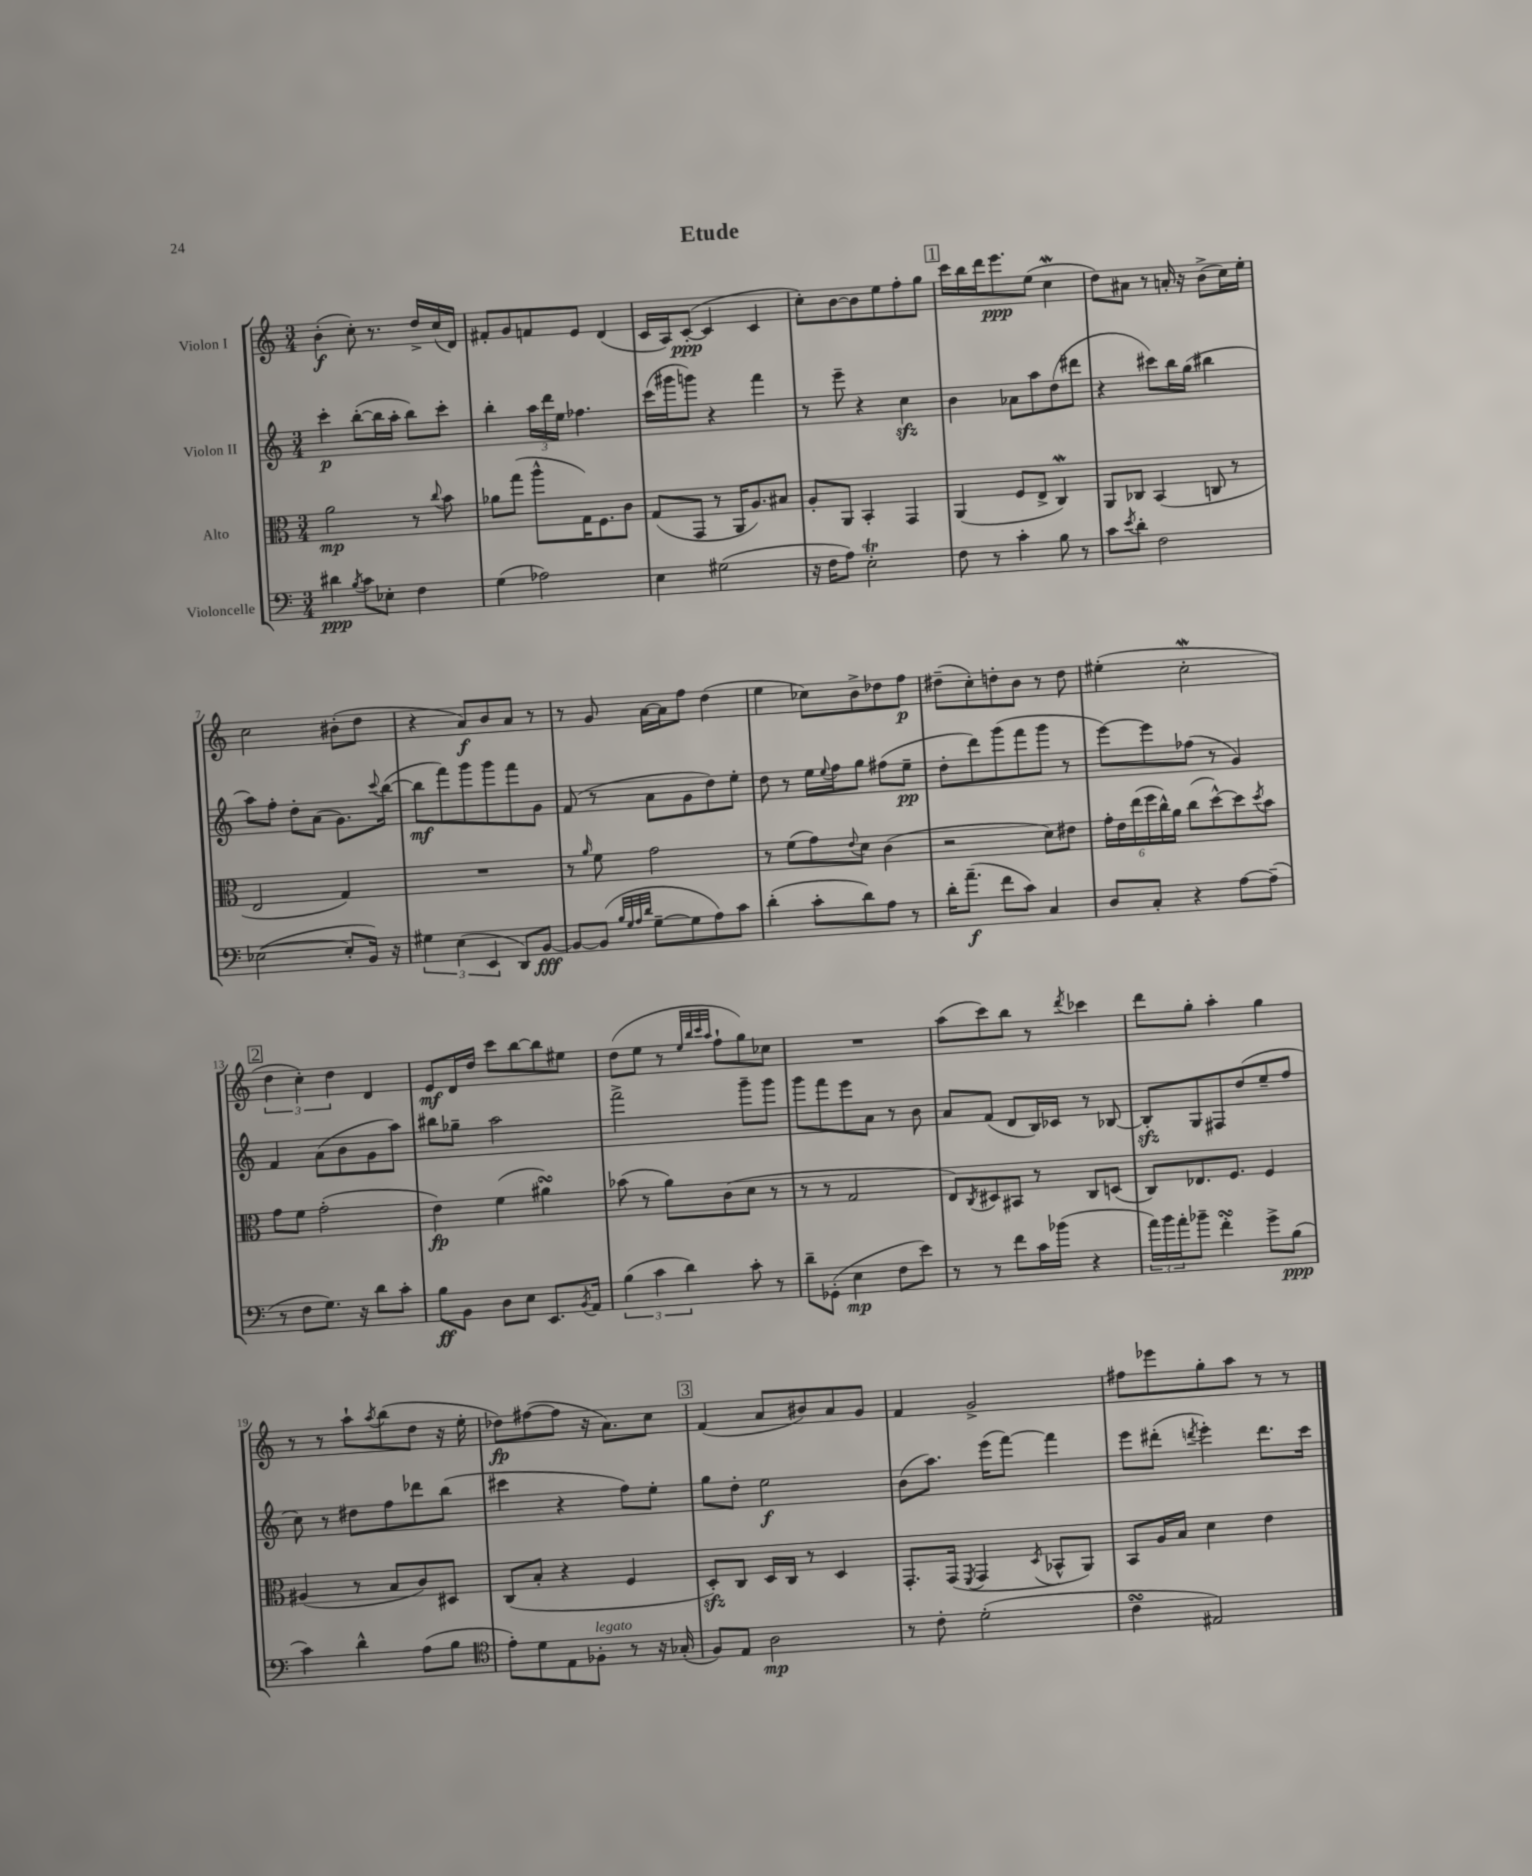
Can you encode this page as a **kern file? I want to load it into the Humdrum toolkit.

**kern	**dynam	**kern	**dynam	**kern	**dynam	**kern	**dynam
*part4	*part4	*part3	*part3	*part2	*part2	*part1	*part1
*staff4	*staff4	*staff3	*staff3	*staff2	*staff2	*staff1	*staff1
*I"Violoncelle	*	*I"Alto	*	*I"Violon II	*	*I"Violon I	*
*clefF4	*	*clefC3	*	*clefG2	*	*clefG2	*
*k[]	*	*k[]	*	*k[]	*	*k[]	*
*M3/4	*	*M3/4	*	*M3/4	*	*M3/4	*
=1	=1	=1	=1	=1	=1	=1	=1
4d#X\	ppp	2a\	mp	4ccc'\	p	(4b'\	f
8qB/	.	.	.	.	.	.	.
8c\L	.	.	.	([8bb'\L	.	8cc'\)	.
8E-X'\J	.	.	.	16bb\L]	.	8.r	.
.	.	.	.	16aa'\JJ	.	.	.
4F\	.	8r	.	8bb\L)	.	.	.
.	.	.	.	.	.	16dd^/LL	.
.	.	8qqcc/	.	.	.	.	.
.	.	8b\	.	8ccc'\J	.	(16cc/	.
.	.	.	.	.	.	16d/JJ)	.
=2	=2	=2	=2	=2	=2	=2	=2
(4G\	.	8a-X\L	.	4bb'\	.	8f#X'/L	.
.	.	(8gg\J	.	.	.	8g/	.
2A-X\)	.	8aa^^\L	.	24aa\LL	.	8fn/	.
.	.	.	.	24ddd\	.	.	.
.	.	.	.	24ee\JJ	.	.	.
.	.	16G\K)	.	4.ff-X\	.	8e/J	.
.	.	8.F\	.	.	.	.	.
.	.	.	.	.	.	(4d/	.
.	.	8c\J	.	.	.	.	.
=3	=3	=3	=3	=3	=3	=3	=3
4E\	.	(8G/L	.	(16ccc\LL	.	16c/LL	.
.	.	.	.	16ggg#X\J	.	16A/J)	.
.	.	8GG/J	.	8gggn\J)	.	([8c'/J	ppp
(2G#X\	.	8r	.	4r	.	4c/]	.
.	.	16AA/KL	.	.	.	.	.
.	.	8.A/)	.	.	.	.	.
.	.	.	.	4fff\	.	4c/	.
.	.	8B#X/J	.	.	.	.	.
=4	=4	=4	=4	=4	=4	=4	=4
16r	.	8A'/L	.	8r	.	8cc'\L)	.
16F\KL	.	.	.	.	.	.	.
8A\J)	.	8AA/J	.	8eee~\	.	[8b\	.
2Et'\	.	4BB'/	.	4r	.	8b\]	.
.	.	.	.	.	.	8ee\	.
.	.	4GG/	.	4cczz\	.	8ff'\	.
.	.	.	.	.	.	8gg\J	.
!!LO:REH:place=s1:t=1
=5	=5	=5	=5	=5	=5	=5	=5
8F\	.	(4AA/	.	4b\	.	16ccc\LL	.
.	.	.	.	.	.	16bb\	.
8r	.	.	.	.	.	16ddd\J	.
.	.	.	.	.	.	8.eee\	ppp
4c'\	.	8F/L	.	8a-X\L	.	.	.
.	.	8E^/J	.	8aa\	.	(8ee\J	.
8B\	.	4Cw/)	.	(8dd\	.	4ccw\	.
8r	.	.	.	8ddd#X\J	.	.	.
=6	=6	=6	=6	=6	=6	=6	=6
8c\L	.	8AA/L	.	4r	.	8dd\L)	.
8qe/	.	.	.	.	.	.	.
8d'\J	.	8C-X/J	.	.	.	8a#X\J	.
2F\	.	(4BB/	.	8ccc#X\L)	.	8r	.
.	.	.	.	16bb\L	.	16an'/	.
.	.	.	.	(16gg\JJ	.	16r	.
.	.	8Cn/	.	4bb#X\	.	(8b^\L	.
.	.	8r	.	.	.	16cc\L)	.
.	.	.	.	.	.	16ee'\JJ	.
!!LO:LB:g=z
=7	=7	=7	=7	=7	=7	=7	=7
([2E-X\	.	2E/	.	8aa\L)	.	2cc\	.
.	.	.	.	8ff'\J	.	.	.
.	.	.	.	8dd'\L	.	.	.
.	.	.	.	(8a\J	.	.	.
8E-'/L]	.	4G/)	.	8.g\L)	.	(8b#X'\L	.
16BB/Jk)	.	.	.	.	.	8dd\J	.
.	.	.	.	8qqccc/	.	.	.
16r	.	.	.	([16bb\Jk	.	.	.
=8	=8	=8	=8	=8	=8	=8	=8
6G#X\	.	2.r	.	8bb\L]	mf	4r	.
.	.	.	.	8fff\)	.	.	.
(6E\	.	.	.	.	.	.	.
.	.	.	.	8ggg\	.	8a/L)	f
6EE/	.	.	.	.	.	.	.
.	.	.	.	8ggg\	.	8b/	.
8DD/L)	.	.	.	8fff\	.	8a/J	.
[8BB/J	fff	.	.	8g\J	.	8r	.
=9	=9	=9	=9	=9	=9	=9	=9
8BB/L_	.	8r	.	(8f/	.	8r	.
.	.	16qqa/	.	.	.	.	.
(8BB/J]	.	8f\	.	8r	.	8g/	.
32qqB/LLL	.	.	.	.	.	.	.
32qqG/	.	.	.	.	.	.	.
32qqA/	.	.	.	.	.	.	.
32qqd/JJJ	.	.	.	.	.	.	.
[8G~\L	.	2g\	.	8a\L	.	[16a\LL	.
.	.	.	.	.	.	16a\J]	.
8G\]	.	.	.	8g\	.	8ff\J	.
8A\)	.	.	.	8dd\)	.	(4dd\	.
8c\J	.	.	.	8ee'\J	.	.	.
=10	=10	=10	=10	=10	=10	=10	=10
(4d'\	.	8r	.	8dd\	.	4ee\	.
.	.	(8f\L	.	8r	.	.	.
8c'\L	.	8g\)	.	16ee\LL	.	8cc-X\L)	.
.	.	.	.	8qqee/	.	.	.
.	.	.	.	16ff\J	.	.	.
.	.	8qqe/	.	.	.	.	.
8d\)	.	8d\J	.	8gg\J	.	8b^\	.
8A\J	.	(4c\	.	(8ff#X\L	.	8dd-X\	.
8r	.	.	.	8ee~\J	pp	8ff\J	p
=11	=11	=11	=11	=11	=11	=11	=11
16d'\KL	.	2r	.	8dd'\L	.	(8dd#X~\L	.
(8.a~\J	f	.	.	.	.	.	.
.	.	.	.	8ddd\)	.	8cc'\)	.
8f\L	.	.	.	(8ggg\	.	8ddn'\	.
8c\J)	.	.	.	8fff\	.	8b\J	.
4C/	.	8d\L)	.	8ggg\J	.	8r	.
.	.	8e#X\J	.	8r	.	8dd\	.
=12	=12	=12	=12	=12	=12	=12	=12
8D/L	.	24g'\LL	.	[8eee\L)	.	(4ee#X'\	.
.	.	24e\	.	.	.	.	.
.	.	(24ee\	.	.	.	.	.
8C'/J	.	24ff\	.	8eee\]	.	.	.
.	.	24cc^^\)	.	.	.	.	.
.	.	24a\JJ	.	.	.	.	.
4r	.	(8cc\L	.	(8ff-X\J	.	2ccw'\	.
.	.	[8dd^^\)	.	8r	.	.	.
[8A\L	.	8dd\]	.	4g/)	.	.	.
.	.	8qdd/	.	.	.	.	.
(8A~\J]	.	8b\J	.	.	.	.	.
!!LO:LB:g=z
!!LO:REH:place=s1:t=2
=13	=13	=13	=13	=13	=13	=13	=13
8r	.	8g\L	.	4f/	.	6dd\	.
8F\L	.	8f\J	.	.	.	.	.
.	.	.	.	.	.	6cc'\)	.
8.G\J)	.	(2g'\	.	(8a\L	.	.	.
.	.	.	.	.	.	6dd\	.
.	.	.	.	8b\	.	.	.
16r	.	.	.	.	.	.	.
8d\L	.	.	.	8g\	.	4d/	.
8c'\J	.	.	.	8aa\J)	.	.	.
=14	=14	=14	=14	=14	=14	=14	=14
8B\L	ff	4e\)	fp	8bb#X\L	.	8e/L	mf
8BB\J	.	.	.	8gg-X~\J	.	16d/L	.
.	.	.	.	.	.	16dd/JJ	.
8D\L	.	(4f\	.	2aa\	.	8ccc\L	.
8E\J	.	.	.	.	.	[8bb\	.
8.EE/L	.	4a#XsSsS\)	.	.	.	8bb\]	.
.	.	.	.	.	.	8ee#X\J	.
8qBB/	.	.	.	.	.	.	.
16AA/Jk	.	.	.	.	.	.	.
=15	=15	=15	=15	=15	=15	=15	=15
(6B\	.	(8b-X\	.	2fff^\	.	(8dd\L	.
.	.	8r	.	.	.	8ee\J	.
6c\	.	.	.	.	.	.	.
.	.	8a\L)	.	.	.	8r	.
6d\)	.	.	.	.	.	.	.
.	.	.	.	.	.	32qqee/LLL	.
.	.	.	.	.	.	32qqbb/	.
.	.	.	.	.	.	32qqccc/	.
.	.	.	.	.	.	32qqaa/JJJ	.
.	.	(8c\	.	.	.	8ff`\L	.
8c'\	.	8d\J	.	8ggg~\L	.	8gg\)	.
8r	.	8r	.	8ggg\J	.	8cc-X\J	.
=16	=16	=16	=16	=16	=16	=16	=16
8d~\L	.	8r	.	8ggg\L	.	2.r	.
(8GG-X'\J	.	8r	.	8fff\	.	.	.
4E\	mp	2G/	.	8eee\	.	.	.
.	.	.	.	8a\J	.	.	.
8F\L	.	.	.	8r	.	.	.
8e\J)	.	.	.	8b\	.	.	.
=17	=17	=17	=17	=17	=17	=17	=17
8r	.	8E/L)	.	8a/L	.	(8aa\L	.
.	.	8qC/	.	.	.	.	.
8r	.	8D#X/	.	(8f/J	.	8ccc\)	.
8f\L	.	8BB#X/J	.	8d/L	.	8bb\J	.
16c\L	.	8r	.	16B/L)	.	8r	.
(16b-X\JJ	.	.	.	16c-X/JJ	.	.	.
.	.	.	.	.	.	8qddd/	.
4r	.	8C/L	.	8r	.	4ccc-X\	.
.	.	(8Dn/J	.	[8B-X/	.	.	.
=18	=18	=18	=18	=18	=18	=18	=18
24a\LL)	.	8C/L)	.	8B-zz'/L]	.	8ddd\L	.
24b\	.	.	.	.	.	.	.
24a'\J	.	.	.	.	.	.	.
8b-X~\J	.	8.E-X/	.	8G/	.	8gg'\J	.
4fsSSs'\	.	.	.	8F#X/	.	4aa'\	.
.	.	8.F/J	.	.	.	.	.
.	.	.	.	(8dd/	.	.	.
8g^\L	.	4F/	.	8ee~/	.	4gg\	.
(8B\J	ppp	.	.	8ff/J	.	.	.
!!LO:LB:g=z
=19	=19	=19	=19	=19	=19	=19	=19
4c\)	.	(4A#X/	.	8cc\)	.	8r	.
.	.	.	.	8r	.	8r	.
4d^^\	.	8r	.	8dd#X\L	.	8aa`\L	.
.	.	.	.	.	.	8qaa/	.
.	.	8B/L	.	8ff\	.	(8bb\	.
(8A\L	.	8c/)	.	8ddd-X\	.	8dd\J	.
8B\J	.	8D#X/J	.	(8bb\J	.	16r	.
.	.	.	.	.	.	16ee'\	.
=20	=20	=20	=20	=20	=20	=20	=20
*clefC4	*	*	*	*	*	*	*
8e'\L)	.	(8C/L	.	4ccc#X\	.	8dd-X\L)	fp
8d\	.	8B'/J	.	.	.	([8ff#X\	.
8E\	.	4r	.	4r	.	8ff#\J]	.
!LO:TX:a:i:t=legato	!	!	!	!	!	!	!
8F-X'\J	.	.	.	.	.	16r	.
.	.	.	.	.	.	8.a\L)	.
8r	.	4F/	.	8ff\L)	.	.	.
16r	.	.	.	8ee'\J	.	8cc\J	.
(16G-X'/	.	.	.	.	.	.	.
!!LO:REH:place=s1:t=3
=21	=21	=21	=21	=21	=21	=21	=21
8F/L)	.	8Dzz'/L)	.	8gg\L	.	(4f/	.
8E/J	.	8C/J	.	8dd'\J	.	.	.
2A\	mp	16D/LL	.	2ee\	f	8a/L	.
.	.	16C/JJ	.	.	.	.	.
.	.	8r	.	.	.	8b#X/)	.
.	.	4D/	.	.	.	8a/	.
.	.	.	.	.	.	8g/J	.
=22	=22	=22	=22	=22	=22	=22	=22
8r	.	8.GG'/L	.	(8b\L	.	4f/	.
8c'\	.	.	.	8.aa\J)	.	.	.
.	.	(16GG/Jk	.	.	.	.	.
.	.	8qFF/	.	.	.	.	.
(2d'\	.	4GG/	.	.	.	2g^/	.
.	.	.	.	(16eee\KL	.	.	.
.	.	.	.	[8fff\J)	.	.	.
.	.	8qD/	.	.	.	.	.
.	.	8BB-X^^/L	.	4fff\]	.	.	.
.	.	8AA/J)	.	.	.	.	.
=23	=23	=23	=23	=23	=23	=23	=23
4csSSs\	.	8BB/L	.	8eee\L	.	8ff#X\L	.
.	.	16A/L	.	(8ddd#X'\J	.	8eee-X\	.
.	.	16B/JJ	.	.	.	.	.
.	.	.	.	8qdddn/	.	.	.
2E#X/)	.	4d\	.	4eee'\)	.	8gg'\	.
.	.	.	.	.	.	8aa\J	.
.	.	4e\	.	8.ddd\L	.	8r	.
.	.	.	.	.	.	8r	.
.	.	.	.	16ccc\Jk	.	.	.
==	==	==	==	==	==	==	==
*-	*-	*-	*-	*-	*-	*-	*-
